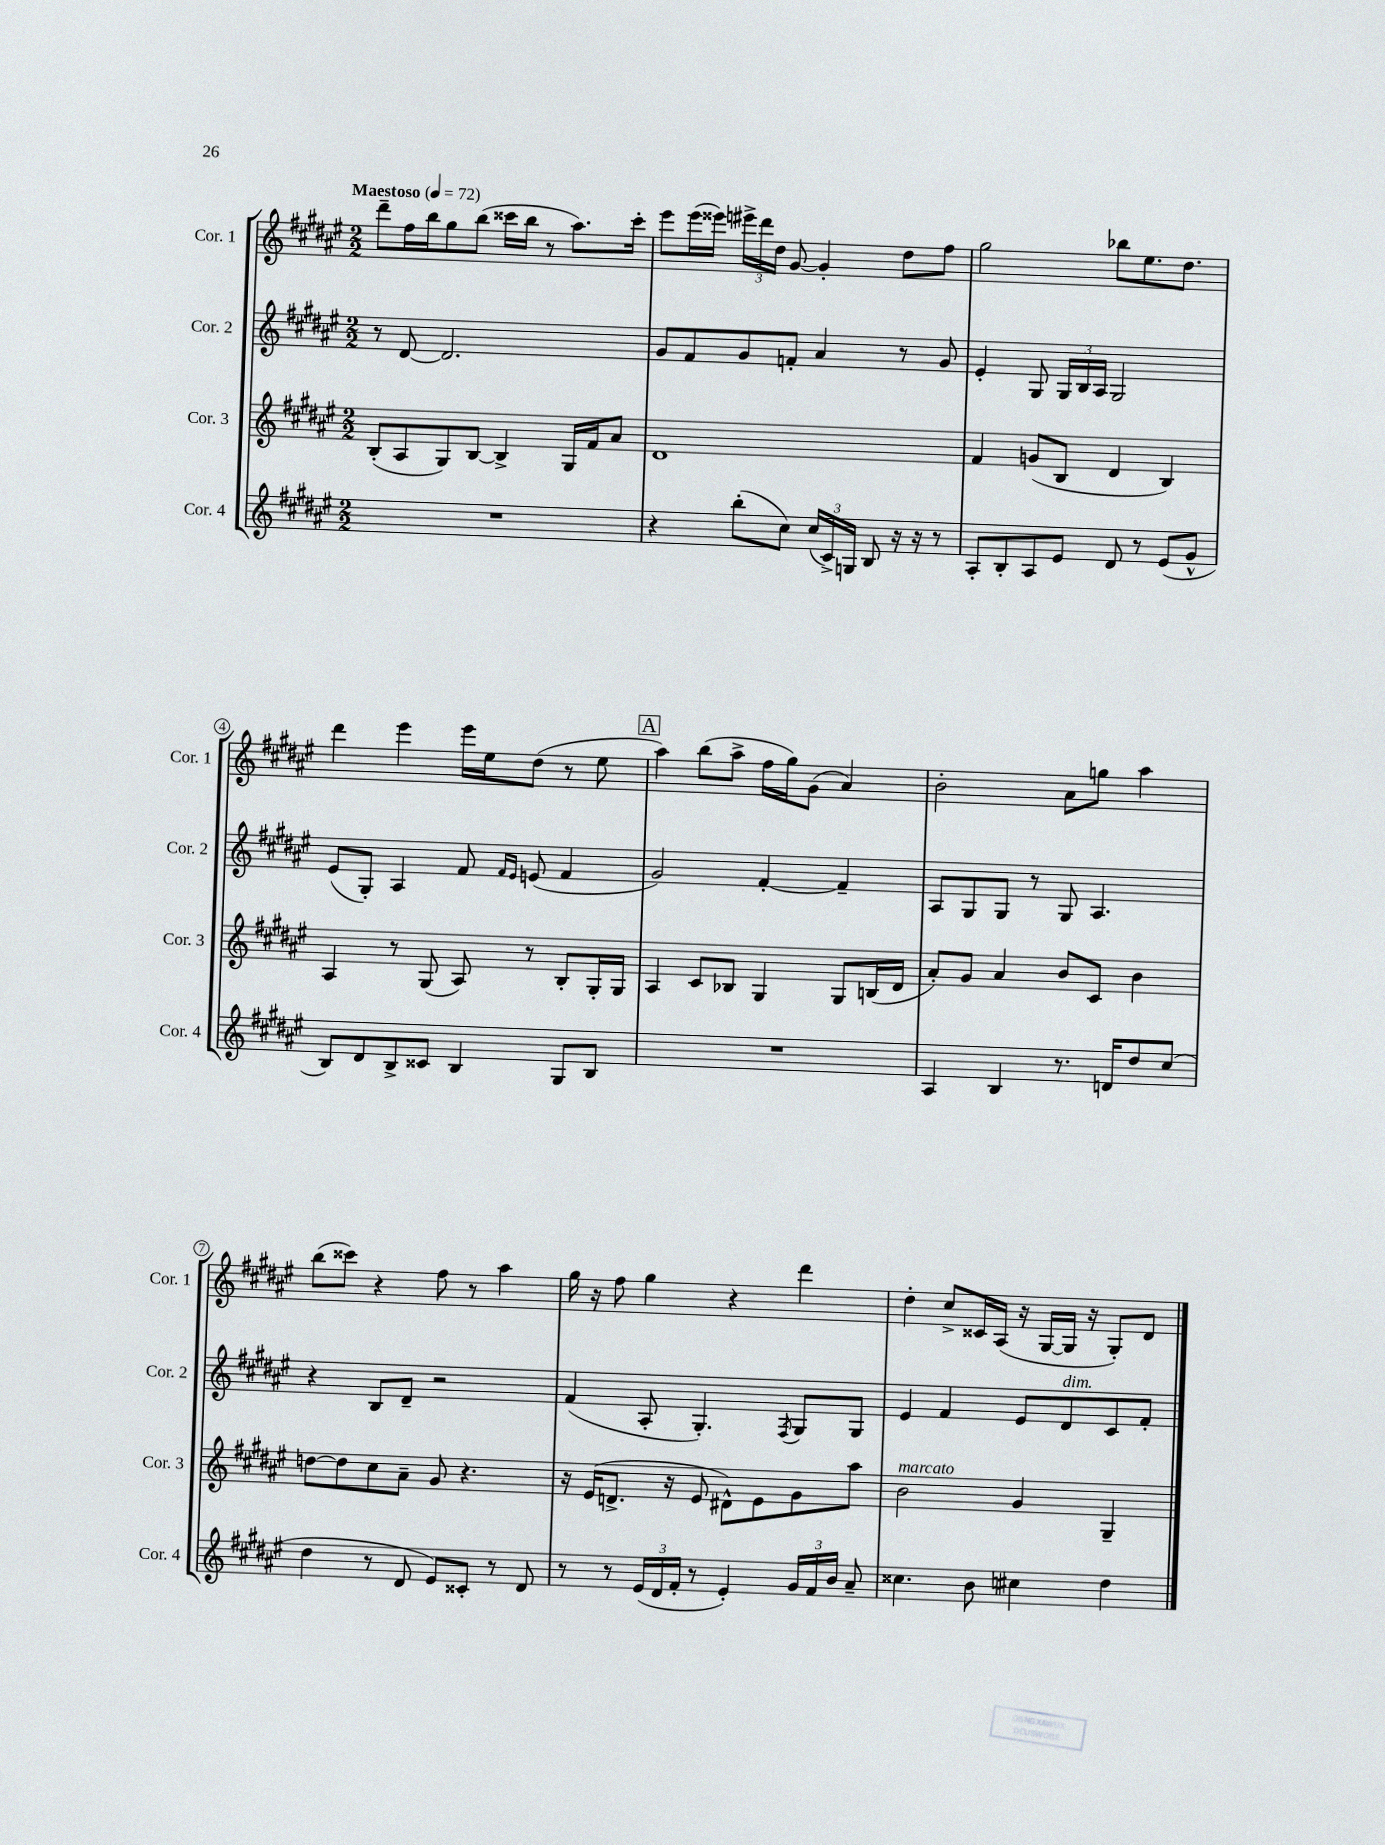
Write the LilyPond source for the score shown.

<<
\new StaffGroup <<
\new Staff = "s0" \with { instrumentName = "Cor. 1" shortInstrumentName = "Cor. 1" } {
    \clef treble \key fis \major \numericTimeSignature \time 2/2 \tempo "Maestoso" 4 = 72
    \autoBeamOff dis'''8[-- fis''16 b''16 gis''8 b''8]( cisis'''16[ b''16] r8 ais''8.[) cisis'''16]-. |
    eis'''8[ eis'''16( eisis'''16]) \tuplet 3/2 { eis'''16[-> dis'''16 dis''16] } gis'8~ gis'4-. dis''8[ fis''8] |
    gis''2 bes''8[ eis''8. dis''8.] |
    dis'''4 eis'''4 eis'''16[ eis''16 dis''8]( r8 eis''8 |
    \mark \markup { \box "A" } ais''4) b''8[( ais''8]-> fis''16[ gis''16) gis'8]( ais'4) |
    b'2-. ais'8[ g''8] ais''4 |
    b''8[( cisis'''8]) r4 fis''8 r8 ais''4 |
    gis''16 r16 fis''8 gis''4 r4 dis'''4 |
    dis''4-. cis''8[-> cisis'16 ais16]( r16 gis16[~ gis16] r16 gis8[-.) dis'8] \bar "|." |
}
\new Staff = "s1" \with { instrumentName = "Cor. 2" shortInstrumentName = "Cor. 2" } {
    \clef treble \key fis \major \numericTimeSignature \time 2/2
    \autoBeamOff r8 dis'8~ dis'2. |
    gis'8[ fis'8 gis'8 f'8]-. ais'4 r8 gis'8 |
    eis'4-. gis8 \tuplet 3/2 { gis16[ b16 ais16] } gis2 |
    eis'8[( gis8]-.) ais4 fis'8 \grace { fis'16[ eis'16] } e'8( fis'4 |
    \mark \markup { \box "A" } gis'2) fis'4~-. fis'4-- |
    ais8[ gis8 gis8] r8 gis8 ais4. |
    r4 b8[ dis'8]-- r2 |
    fis'4( ais8-. gis4.-.) \acciaccatura { fis8 } gis8[ gis8] |
    eis'4 fis'4 eis'8[ dis'8^\markup { \italic "dim." } cis'8 fis'8]-. \bar "|." |
}
\new Staff = "s2" \with { instrumentName = "Cor. 3" shortInstrumentName = "Cor. 3" } {
    \clef treble \key fis \major \numericTimeSignature \time 2/2
    \autoBeamOff b8[-.( ais8 gis8) b8]~ b4-> gis16[ fis'16 ais'8] |
    dis'1 |
    fis'4 g'8[( b8] dis'4 b4) |
    ais4 r8 gis8( ais8) r8 b8[-. gis16-. gis16] |
    \mark \markup { \box "A" } ais4 cis'8[ bes8] gis4 gis8[ b16( dis'16] |
    ais'8[-.) gis'8] ais'4 b'8[ cis'8] b'4 |
    d''8[~ d''8 cis''8 ais'8]-- gis'8 r4. |
    r16 eis'16[( d'8.]-> r16 eis'8 dis'8[-^) eis'8 gis'8 ais''8] |
    b'2^\markup { \italic "marcato" } gis'4 gis4-- \bar "|." |
}
\new Staff = "s3" \with { instrumentName = "Cor. 4" shortInstrumentName = "Cor. 4" } {
    \clef treble \key fis \major \numericTimeSignature \time 2/2
    \autoBeamOff R1 |
    r4 b''8[-.( cis''8]) \tuplet 3/2 { cis''16[( cis'16->) g16] } b8 r16 r16 r8 |
    ais8[-. b8-. ais8 eis'8] dis'8 r8 eis'8[( gis'8]-^ |
    b8[) dis'8 b8-> cisis'8] b4 gis8[ b8] |
    \mark \markup { \box "A" } R1 |
    ais4 b4 r8. d'16[ dis''8 cis''8]( |
    dis''4 r8 dis'8 eis'8[) cisis'8]-. r8 dis'8 |
    r8 r8 \tuplet 3/2 { eis'16[( dis'16 fis'16]-. } r8 eis'4-.) \tuplet 3/2 { gis'16[ fis'16 b'16] } ais'8-- |
    cisis''4. b'8 cis''4 dis''4 \bar "|." |
}
>>
>>
\layout { \context { \Score \override BarNumber.stencil = #(make-stencil-circler 0.1 0.3 ly:text-interface::print) } }
